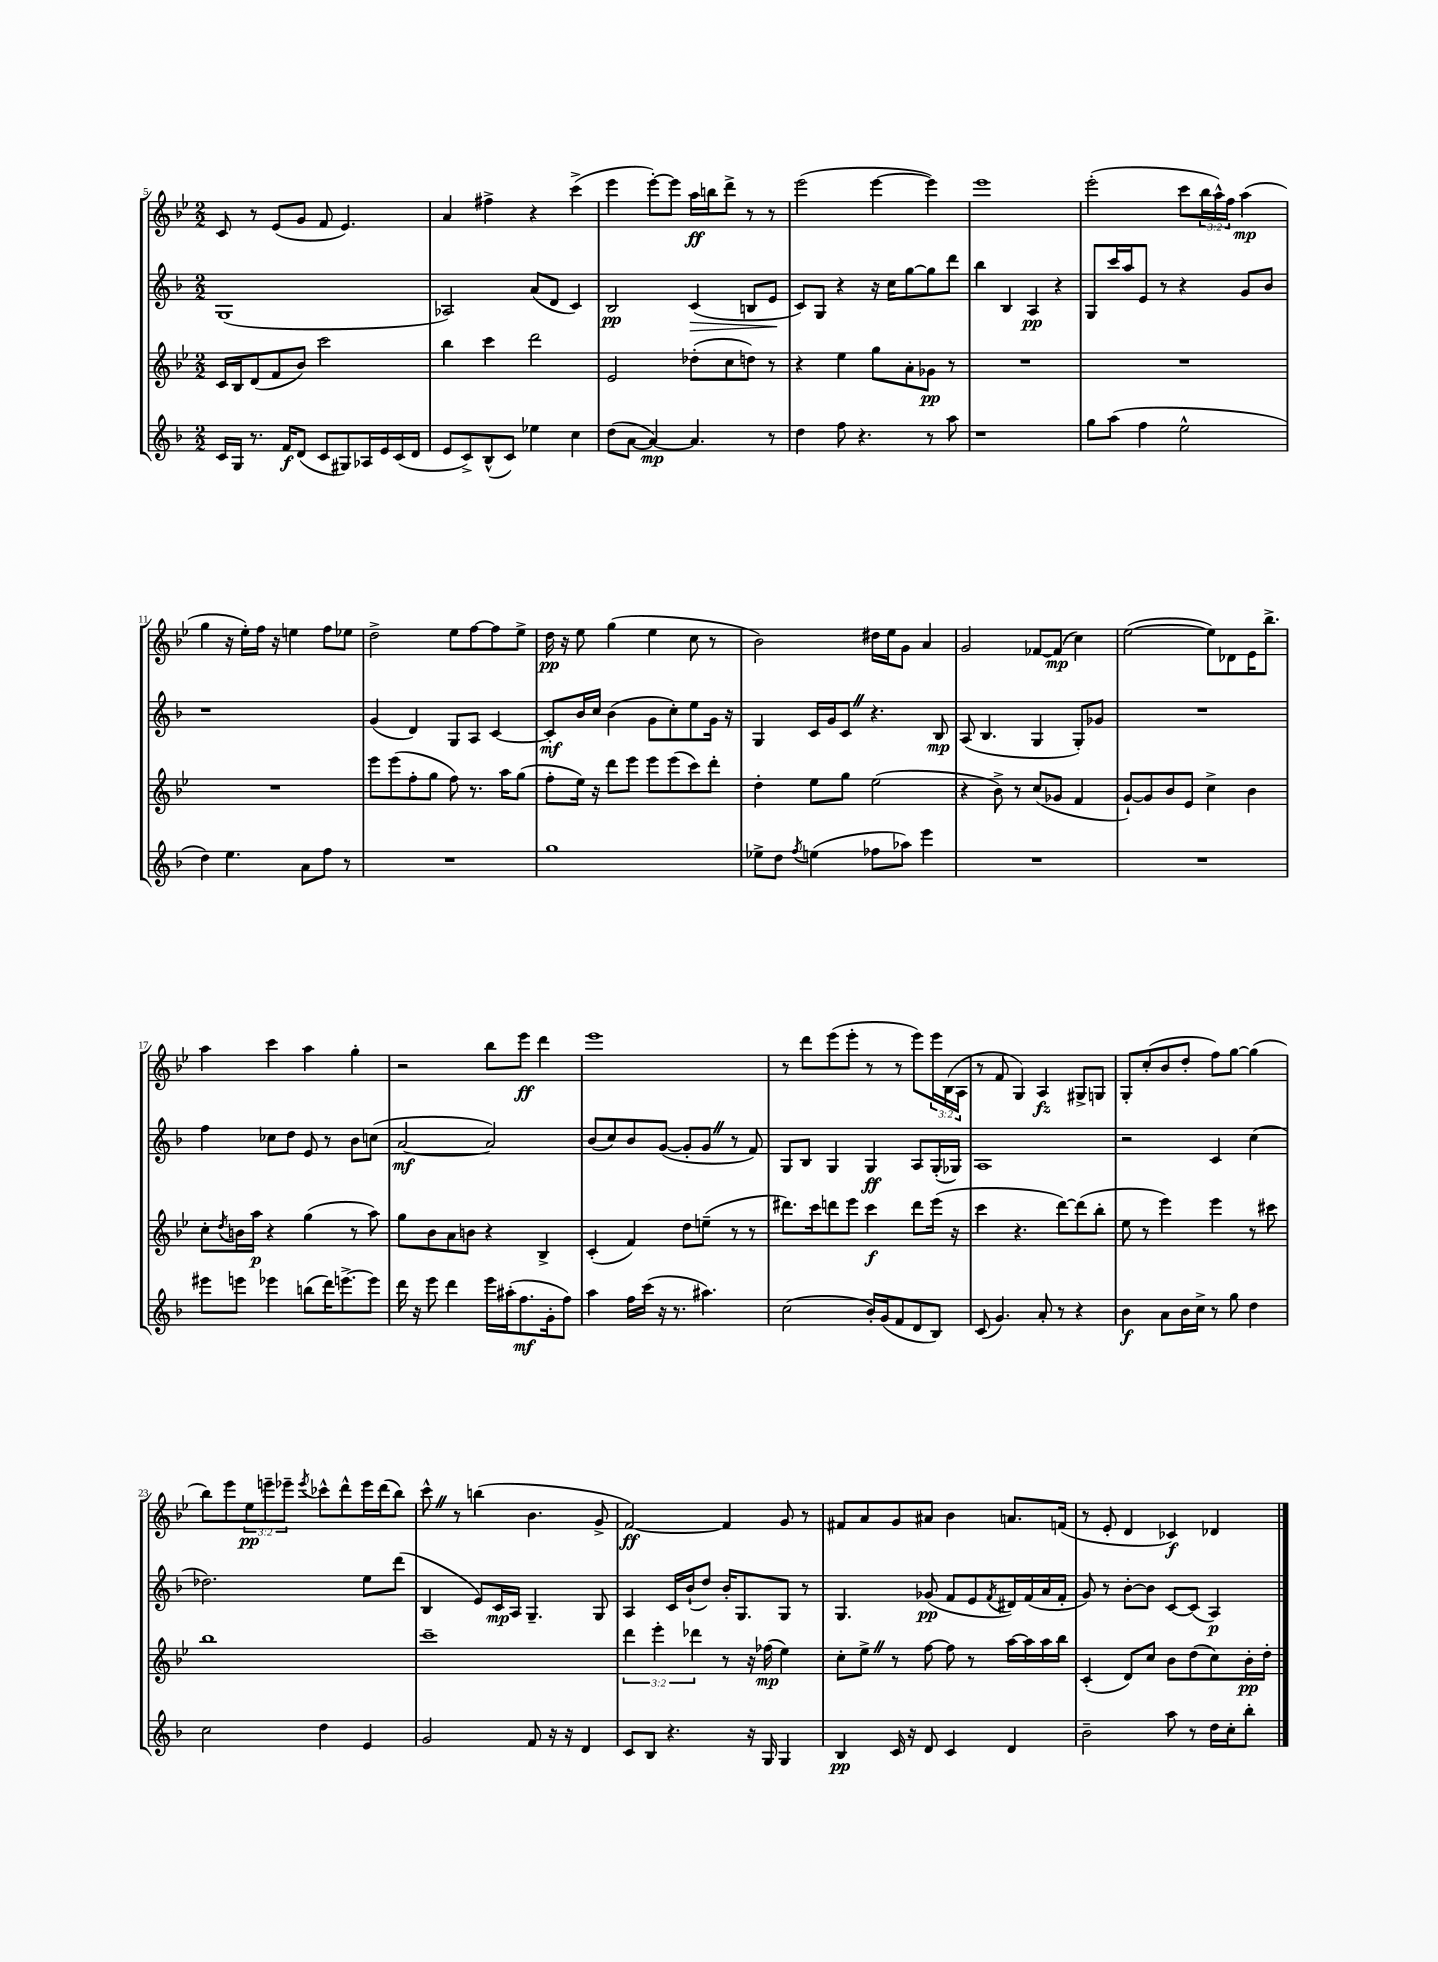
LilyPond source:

<<
\new StaffGroup <<
\new Staff = "s0" {
    \clef treble \key bes \major \numericTimeSignature \time 2/2 \override Staff.TupletNumber.text = #tuplet-number::calc-fraction-text
    c'8 r8 ees'8( g'8 f'8 ees'4.) |
    a'4 fis''4-> r4 c'''4->( |
    ees'''4 ees'''8~-.) ees'''8 a''16\ff b''16 d'''8-> r8 r8 |
    ees'''2( ees'''4~ ees'''4) |
    ees'''1 |
    ees'''2-.( c'''8 \tuplet 3/2 { bes''16 a''16-^) f''16 } a''4\mp( |
    g''4 r16 ees''16-.) f''16 r16 e''4 f''8 ees''8 |
    d''2-> ees''8 f''8~ f''8 ees''8-> |
    d''16\pp r16 ees''8 g''4( ees''4 c''8 r8 |
    bes'2) dis''16 ees''16 g'8 a'4 |
    g'2 fes'8~ fes'8\mp( c''4) |
    ees''2~( ees''8) des'8 ees'16 bes''8.-> |
    a''4 c'''4 a''4 g''4-. |
    r2 bes''8 ees'''8\ff d'''4 |
    ees'''1 |
    r8 d'''8 ees'''8( ees'''8-. r8 r8 ees'''8) \tuplet 3/2 { ees'''16 bes16( a16 } |
    r8 f'8 g4) a4\fz gis8-> g8 |
    g8-. c''8-.( bes'8 d''8-. f''8) g''8~ g''4( |
    bes''8) ees'''8 \tuplet 3/2 { ees''8\pp e'''8-- ees'''8-- } \acciaccatura { ees'''8 } ces'''8-^ d'''8-^ ees'''16 d'''16( bes''8) |
    c'''8-^ \once \override BreathingSign.text = \markup { \musicglyph "scripts.caesura.straight" } \breathe r8 b''4( bes'4. g'8-> |
    f'2~\ff) f'4 g'8 r8 |
    fis'8 a'8 g'8 ais'8 bes'4 a'8. f'16( |
    r8 ees'8-. d'4 ces'4\f) des'4 \bar "|." |
}
\new Staff = "s1" {
    \clef treble \key f \major \numericTimeSignature \time 2/2
    g1( |
    aes2) a'8( d'8 c'4) |
    bes2\pp c'4\>( b8 e'8\! |
    c'8) g8 r4 r16 c''16 g''8~ g''8 d'''8 |
    bes''4 bes4 a4\pp r4 |
    g8 c'''16 a''16 e'8 r8 r4 g'8 bes'8 |
    r1 |
    g'4( d'4) g8 a8 c'4~ |
    c'8-.\mf bes'16 c''16 bes'4( g'8 c''8-.) e''8 g'16 r16 |
    g4 c'16 g'16 c'8 \once \override BreathingSign.text = \markup { \musicglyph "scripts.caesura.straight" } \breathe r4. bes8\mp |
    a8( bes4. g4 g8-.) ges'8 |
    R1 |
    f''4 ces''8 d''8 e'8 r8 bes'8 c''8( |
    a'2~\mf a'2) |
    bes'8( c''8) bes'8 g'8~( g'8-. g'8 \once \override BreathingSign.text = \markup { \musicglyph "scripts.caesura.straight" } \breathe r8 f'8) |
    g8 bes8 g4 g4\ff a8 g16-.( ges16) |
    a1 |
    r2 c'4 c''4( |
    des''2.) e''8 d'''8( |
    bes4 e'8) c'16\mp a16 g4.-- g8 |
    a4 c'16 bes'16-!( d''8) bes'16-. g8. g8 r8 |
    g4. ges'8\pp( f'8 e'8 \acciaccatura { f'8 } dis'16) f'16( a'16 f'16-. |
    g'8) r8 bes'8~-. bes'8 c'8~ c'8( a4\p) \bar "|." |
}
\new Staff = "s2" {
    \clef treble \key bes \major \numericTimeSignature \time 2/2 \override Staff.TupletNumber.text = #tuplet-number::calc-fraction-text
    c'16 bes16 d'8( f'8 bes'8) c'''2 |
    bes''4 c'''4 d'''2 |
    ees'2 des''8-.( c''8 d''8) r8 |
    r4 ees''4 g''8 a'8-. ges'8\pp r8 |
    R1 |
    R1 |
    R1 |
    ees'''8 ees'''8( f''8-. g''8 f''8) r8. a''16 g''8( |
    f''8-. ees''16) r16 d'''8 ees'''8 ees'''8 ees'''8( c'''8) d'''8-. |
    d''4-. ees''8 g''8 ees''2( |
    r4 bes'8->) r8 c''8( ges'8 f'4 |
    g'8~-!) g'8 bes'8 ees'8 c''4-> bes'4 |
    c''8-. \acciaccatura { d''8 } b'16 a''16\p r4 g''4( r8 a''8) |
    g''8 bes'8 a'8 b'8 r4 bes4-> |
    c'4-.( f'4) d''8 e''8--( r8 r8 |
    dis'''8.) c'''16 d'''8 ees'''8 c'''4\f d'''8 ees'''16( r16 |
    c'''4 r4. d'''8~) d'''8( bes''8-. |
    ees''8 r8 ees'''4) ees'''4 r8 cis'''8 |
    bes''1 |
    c'''1-- |
    \tuplet 3/2 { d'''4 ees'''4-. des'''4 } r8 r16 fes''16\mp( ees''4) |
    c''8-. ees''8-> \once \override BreathingSign.text = \markup { \musicglyph "scripts.caesura.straight" } \breathe r8 f''8~ f''8 r8 a''16~ a''16 a''16 bes''16 |
    c'4-.( d'8) c''8 bes'8 d''8( c''8) bes'16-.\pp d''16-. \bar "|." |
}
\new Staff = "s3" {
    \clef treble \key f \major \numericTimeSignature \time 2/2
    c'16 g16 r8. f'16\f d'8( c'8 gis8) aes16 e'16 c'16( d'16 |
    e'8 c'8->) bes8-^( c'8) ees''4 c''4 |
    d''8( a'8~ a'4~\mp) a'4. r8 |
    d''4 f''8 r4. r8 a''8 |
    r1 |
    g''8 a''8( f''4 e''2-^ |
    d''4) e''4. a'8 f''8 r8 |
    R1 |
    g''1 |
    ees''8-> d''8 \acciaccatura { f''8 } e''4( fes''8 aes''8) e'''4 |
    R1 |
    R1 |
    eis'''8 e'''8 ees'''4 b''8( d'''16) e'''8.~-> e'''8 |
    d'''16 r16 e'''8 d'''4 e'''16 ais''16-.( f''8.\mf g'16-. f''8) |
    a''4 f''16 c'''16( r16 r8. ais''4.) |
    c''2( bes'16-.) g'16( f'8 d'8 bes8) |
    c'8( g'4.) a'8-. r8 r4 |
    bes'4\f a'8 bes'16 c''16-> r8 g''8 d''4 |
    c''2 d''4 e'4 |
    g'2 f'8 r16 r16 d'4 |
    c'8 bes8 r4. r16 g16 g4 |
    bes4\pp c'16 r16 d'8 c'4 d'4 |
    bes'2-- a''8 r8 d''16 c''16-. bes''8-. \bar "|." |
}
>>
>>
\layout { \context { \Score currentBarNumber = #5 } }
